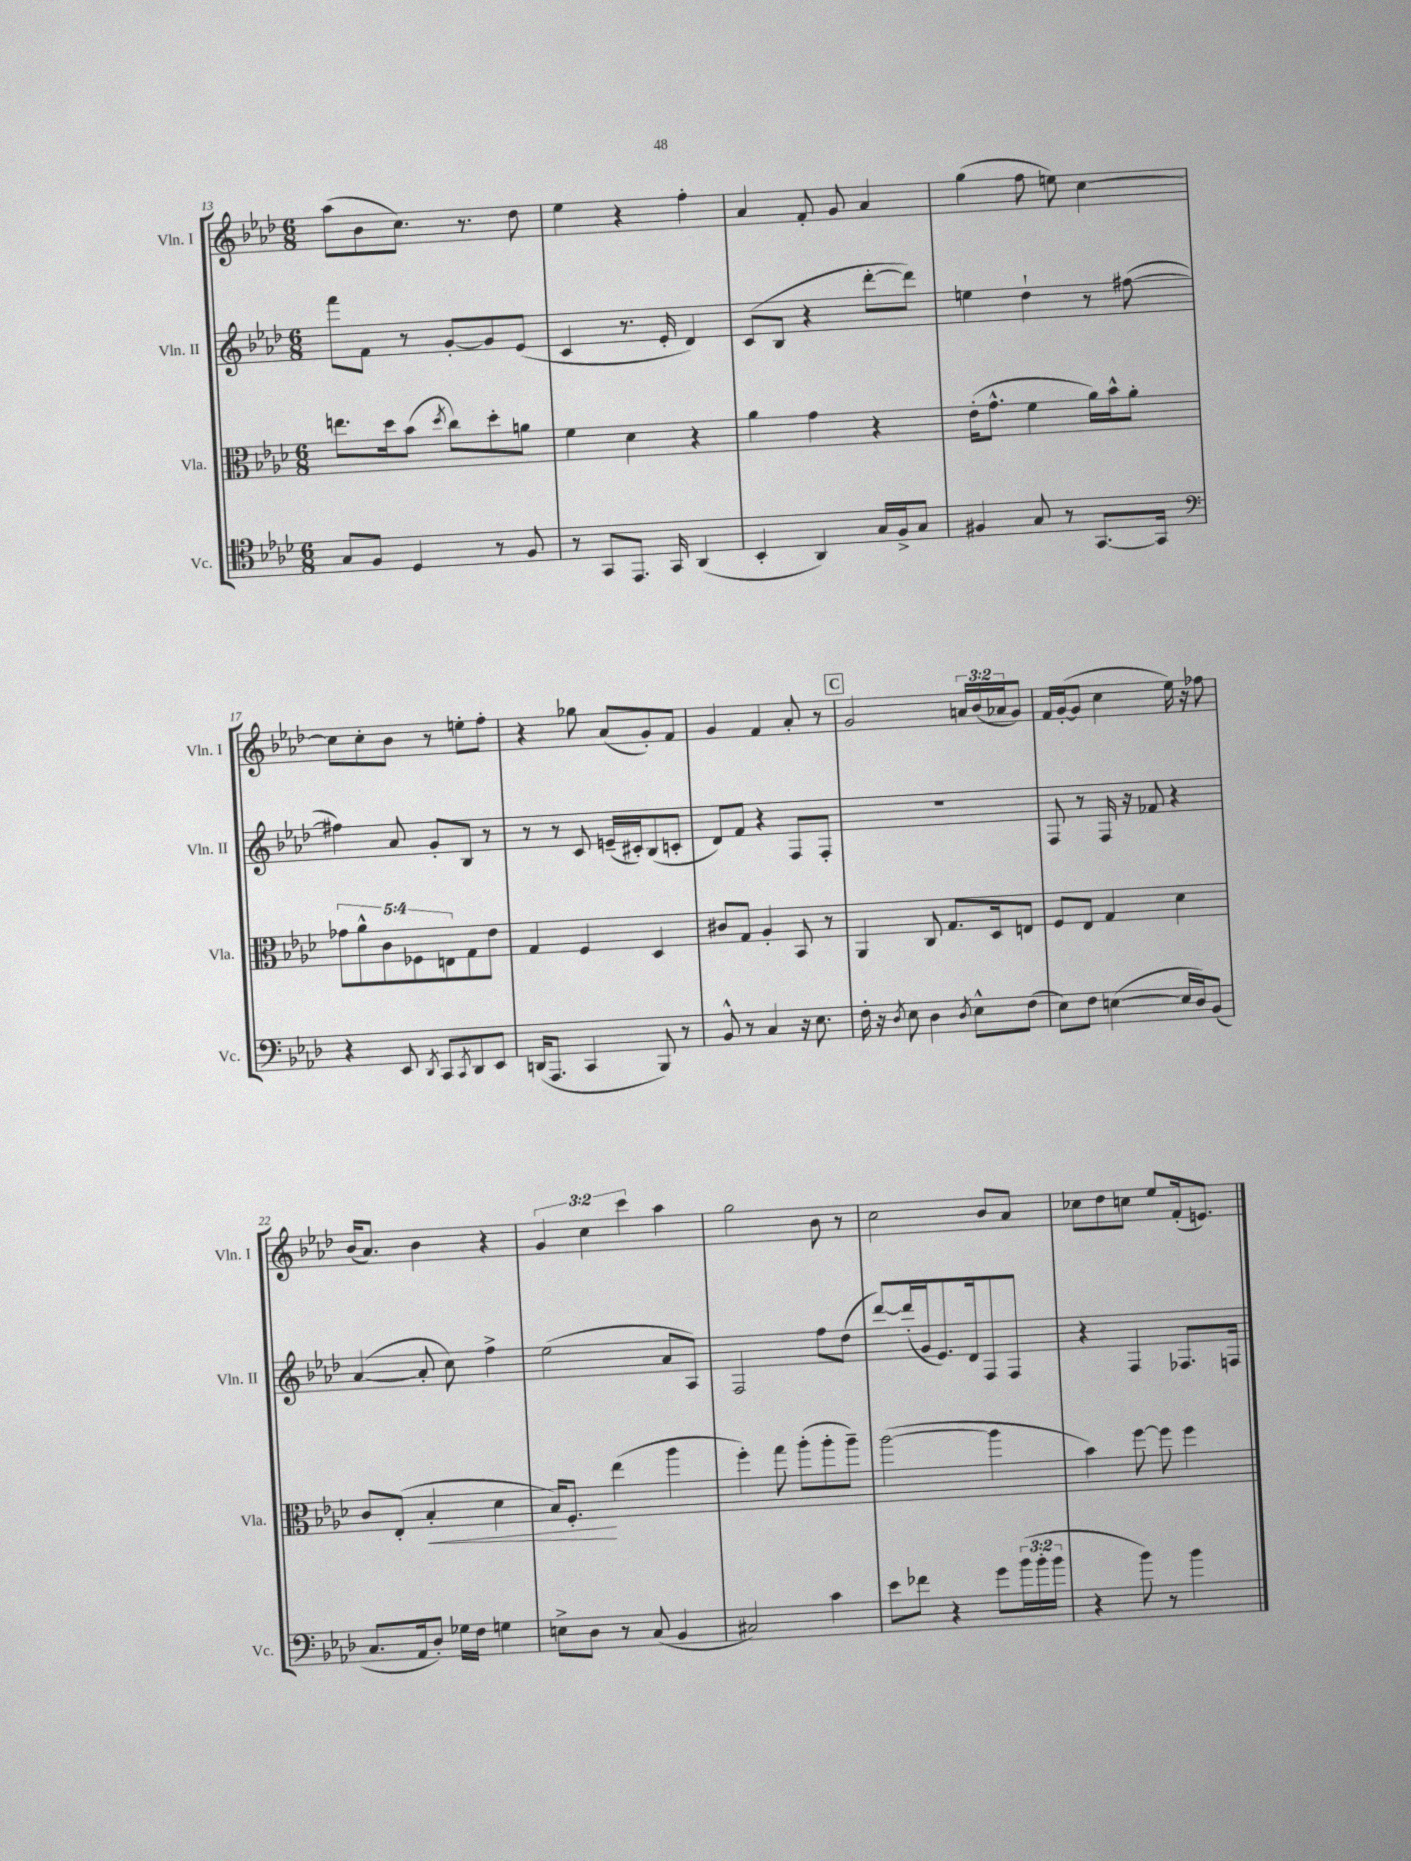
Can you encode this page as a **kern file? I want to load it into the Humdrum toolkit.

**kern	**kern	**kern	**kern
*staff4	*staff3	*staff2	*staff1
*clefC4	*clefC3	*clefG2	*clefG2
*k[b-e-a-d-]	*k[b-e-a-d-]	*k[b-e-a-d-]	*k[b-e-a-d-]
*M6/8	*M6/8	*M6/8	*M6/8
8G	8.ee	8fff	(8aa-
8F	.	8f	8b-
.	16dd-	.	.
4D-	(8b-	8r	8.cc)
.	8qdd-	.	.
.	8cc)	[8g'	.
.	.	.	8.r
8r	8dd-'	8g]	.
8F	8a	(8e-	8dd-
=	=	=	=
8r	4f	4c	4ee-
8GG	.	.	.
8.EE-	4d-	8.r	4r
16GG	.	16e-'	.
(4AA-	4r	4d-)	4ff'
=	=	=	=
4BB-'	4a-	(8c	4a-
.	.	8B-	.
4AA-)	4g	4r	8f'
.	.	.	8g
16G	4r	[8ddd-'	4a-
16F^	.	.	.
8G	.	8ddd-])	.
=	=	=	=
4F#	(16e-'	4ee	(4gg
.	8.g^^	.	.
8G	4f	4dd-`	8ff
8r	.	.	8ee)
[8.GG	16a-)	8r	[4cc
.	16b-^^	.	.
.	8a-'	([8ff#	.
16GG]	.	.	.
=	=	=	=
*clefF4	*	*	*
4r	10g-	4ff#])	8cc]
.	10a-^^	.	.
.	.	.	8cc'
.	10c	.	.
8EE-	.	8a-	8b-
.	10F-	.	.
8qDD-	.	.	.
8CC	.	8g'	8r
.	10E	.	.
8qCC	.	.	.
8DD-	8G	8B-	8ee'
8EE-	8e-	8r	8ff'
=	=	=	=
(16DD	4G	8r	4r
8.AAA-	.	.	.
.	.	8r	.
4CC	4F	8c	8gg-
.	.	(16e~	(8a-
.	.	16c#')	.
8BBB-)	4D-	(8B-	8g')
8r	.	8c'	8f
=	=	=	=
8BB-^^	8c#	8d-)	4g
8r	8G	8f	.
4C	4A-'	4r	4f
16r	8BB-	8F	8a-'
8.E-	.	.	.
.	8r	8F'	8r
=	=	=	=
16F'	4AA-	2.r	2g
16r	.	.	.
8qD-	.	.	.
8E-	.	.	.
4D-	8C	.	.
.	8.G	.	.
8qD-	.	.	.
8E-^^	.	.	24a
.	.	.	(24b-
.	16D-	.	.
.	.	.	24a-
(8F	8E	.	8g)
=	=	=	=
8E-)	8F	8F	16f
.	.	.	([16g'
8F	8E-	8r	8g]
([4E	4G	16F	4cc
.	.	16r	.
.	.	8f-	.
16E]	4d-	4r	16ee-)
16D-)	.	.	16r
(8BB-	.	.	8ff-
=	=	=	=
8.C	8c	([4a-	(16b-
.	.	.	8.a-)
.	(8E-'	.	.
16AA-	.	.	.
8D-')	4B-'	8a-']	4b-
16G-	.	8cc)	.
16F	.	.	.
4G	4d-	4ff^	4r
=	=	=	=
8E^	16B-)	(2ee-	6g
.	8.F'	.	.
8D-	.	.	.
.	.	.	6cc
8r	(4ee-	.	.
.	.	.	6ccc
(8C	.	.	.
4BB-	4aa-	8a-	4aa-
.	.	8A-)	.
=	=	=	=
2C#)	4ff')	2F	2gg
.	8gg	.	.
.	(8aa-'	.	.
4c	8aa-'	8ff	8b-
.	8aa-~)	(8dd-	8r
=	=	=	=
8e-	([2aa-	[8ddd-)	2cc
8f-	.	(16ddd-']	.
.	.	16g	.
4r	.	8.e-)	.
.	.	16d-	.
8g	4aa-]	8F	8b-
(24b-	.	8F	8a-
24b-'	.	.	.
24b-	.	.	.
=	=	=	=
4r	4b-)	4r	8cc-
.	.	.	8dd-
8b-)	[8ff	4F	8cc
8r	8ff]	.	8ee-
4b-	4ff	8.F-	(16f'
.	.	.	8.e)
.	.	16F	.
==	==	==	==
*-	*-	*-	*-
